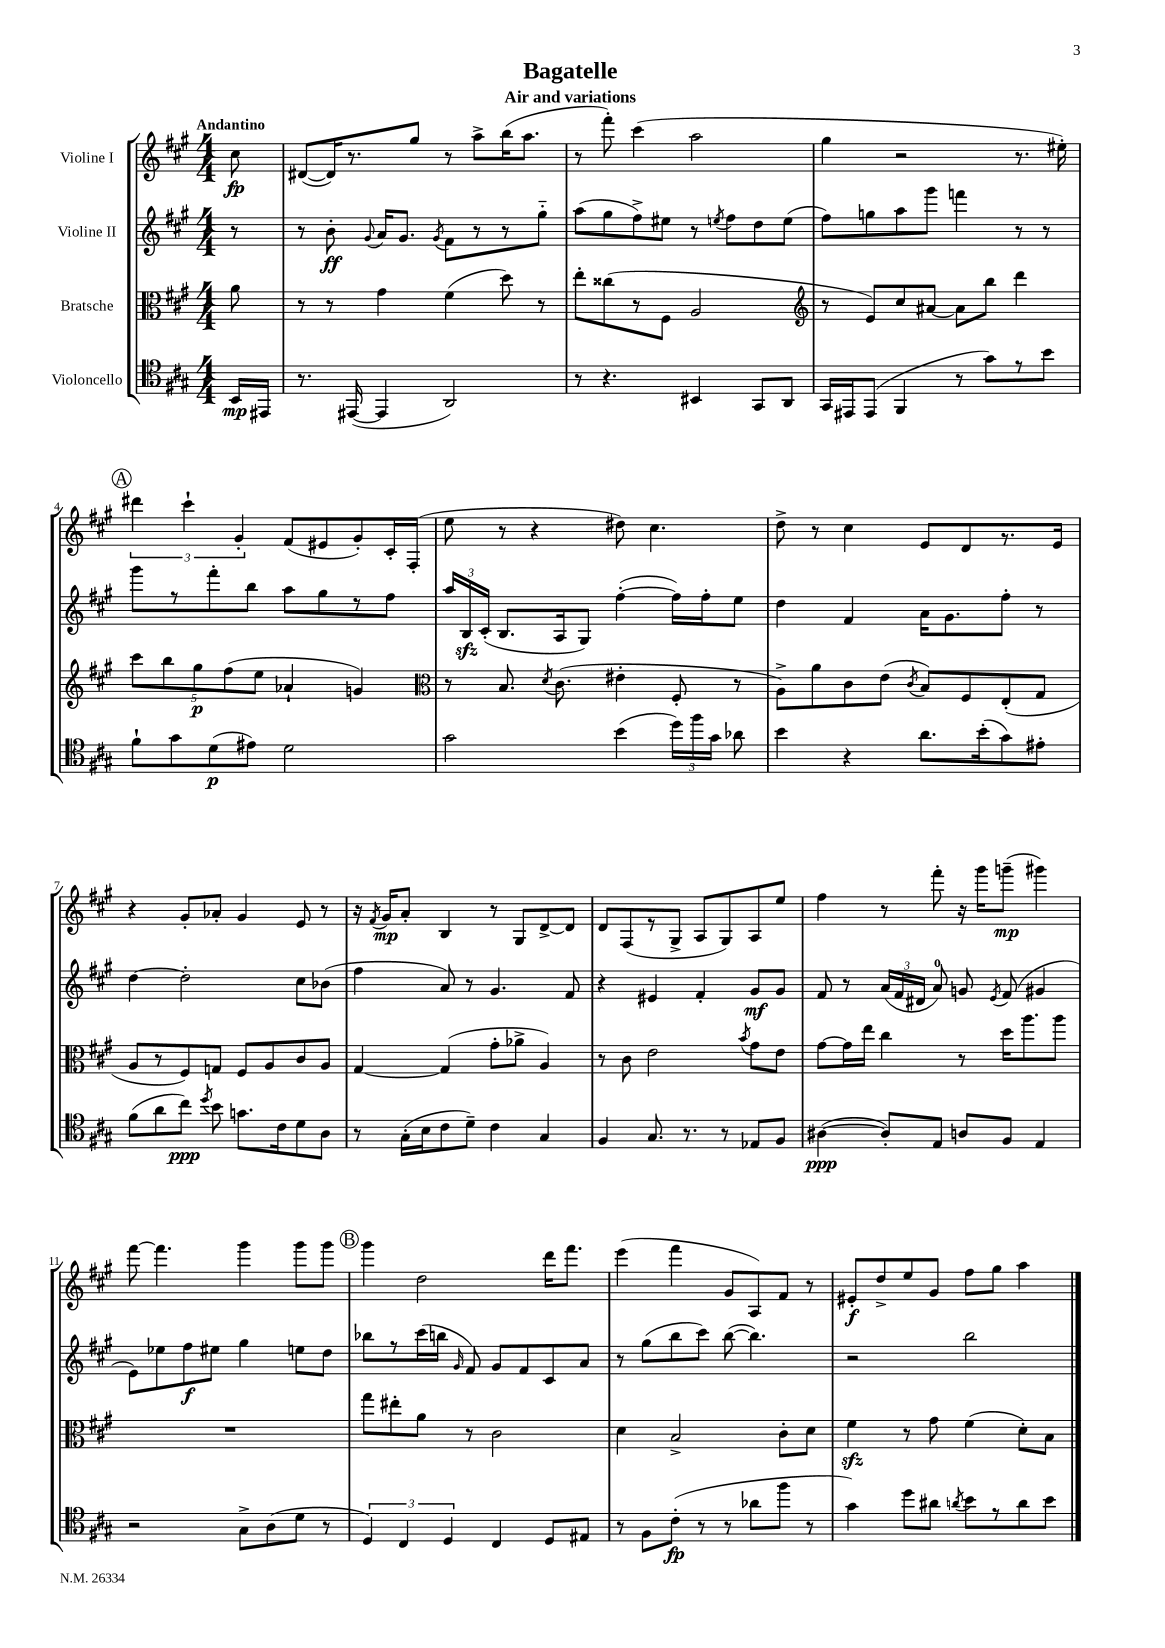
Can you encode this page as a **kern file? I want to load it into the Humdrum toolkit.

**kern	**dynam	**kern	**dynam	**kern	**dynam	**kern	**dynam
*part4	*part4	*part3	*part3	*part2	*part2	*part1	*part1
*staff4	*staff4	*staff3	*staff3	*staff2	*staff2	*staff1	*staff1
*I"Violoncello	*	*I"Bratsche	*	*I"Violine II	*	*I"Violine I	*
*clefC4	*	*clefC3	*	*clefG2	*	*clefG2	*
*k[f#c#g#]	*	*k[f#c#g#]	*	*k[f#c#g#]	*	*k[f#c#g#]	*
*M4/4	*	*M4/4	*	*M4/4	*	*M4/4	*
=	=	=	=	=	=	=	=
!	!	!	!	!	!	!LO:TX:a:B:t=Andantino	!
16BB/LL	mp	8a\	.	8r	.	8cc#\	fp
16EE#X/JJ	.	.	.	.	.	.	.
=1	=1	=1	=1	=1	=1	=1	=1
8.r	.	8r	.	8r	.	([8d#X/L	.
.	.	8r	.	8b'\	ff	16d#/K])	.
([16EE#X/	.	.	.	.	.	8.r	.
.	.	.	.	8qqg#/	.	.	.
4EE#/]	.	4g#\	.	16a/KL	.	.	.
.	.	.	.	8.g#/J	.	.	.
.	.	.	.	.	.	8gg#/J	.
.	.	.	.	8qg#/	.	.	.
2AA/)	.	(4f#\	.	8f#\L	.	8r	.
.	.	.	.	8r	.	8aa^\L	.
.	.	8dd\)	.	8r	.	(16bb\K	.
.	.	.	.	.	.	8.aa\J	.
.	.	8r	.	8gg#\J	.	.	.
=2	=2	=2	=2	=2	=2	=2	=2
8r	.	8ee'\L	.	(8aa\L	.	8r	.
4.r	.	(8cc##X\	.	8gg#\	.	8fff#'\)	.
.	.	8r	.	8ff#^\)	.	(4ccc#\	.
.	.	8F#\J	.	8ee#X\J	.	.	.
4BB#X/	.	2A/	.	8r	.	2aa\	.
.	.	.	.	8qeen/	.	.	.
.	.	.	.	8ff#\L	.	.	.
8GG#/L	.	.	.	8dd\	.	.	.
8AA/J	.	.	.	(8ee\J	.	.	.
=3	=3	=3	=3	=3	=3	=3	=3
*	*	*clefG2	*	*	*	*	*
16GG#/LL	.	8r	.	8ff#\L)	.	4gg#\	.
16EE#X/J	.	.	.	.	.	.	.
(8EE#/J	.	8e/L)	.	8ggn\	.	.	.
4FF#/	.	8cc#/	.	8aa\	.	2r	.
.	.	[8a#X/J	.	8ggg#\J	.	.	.
8r	.	8a#\L]	.	4fffn\	.	.	.
8g#\L)	.	8bb\J	.	.	.	.	.
8r	.	4ddd\	.	8r	.	8.r	.
8b\J	.	.	.	8r	.	.	.
.	.	.	.	.	.	16ee#X'\)	.
!!LO:LB:g=z
!!LO:REH:place=s1:t=A
=4	=4	=4	=4	=4	=4	=4	=4
8f#`\L	.	10ccc#\L	.	8ggg#\L	.	6ddd#X\	.
.	.	10bb\	.	.	.	.	.
8g#\	.	.	.	8r	.	.	.
.	.	.	.	.	.	6ccc#`\	.
.	.	10gg#\	p	.	.	.	.
(8d\	p	.	.	8fff#'\	.	.	.
.	.	(10ff#\	.	.	.	.	.
.	.	.	.	.	.	6g#'/	.
8e#X\J)	.	.	.	8bb\J	.	.	.
.	.	10ee\J	.	.	.	.	.
2d\	.	4a-X`/	.	8aa\L	.	(8f#/L	.
.	.	.	.	8gg#\	.	8e#X/	.
.	.	4gn/)	.	8r	.	8g#'/)	.
.	.	.	.	8ff#\J	.	16c#'/L	.
.	.	.	.	.	.	(16F#'/JJ	.
=5	=5	=5	=5	=5	=5	=5	=5
*	*	*clefC3	*	*	*	*	*
2g#\	.	8r	.	24aa/LL	.	8ee\	.
.	.	.	.	24Bzz/	.	.	.
.	.	.	.	(24c#'/JJ	.	.	.
.	.	8.B/	.	8.B/L	.	8r	.
.	.	.	.	.	.	4r	.
.	.	8qd/	.	.	.	.	.
.	.	(8.c#\	.	16A/k	.	.	.
.	.	.	.	8G#/J)	.	.	.
(4b\	.	4e#X'\	.	([4ff#'\	.	8dd#X\)	.
.	.	.	.	.	.	4.cc#\	.
24dd\LL)	.	8F#'/	.	16ff#\LL])	.	.	.
24ff#\	.	.	.	.	.	.	.
.	.	.	.	16ff#'\J	.	.	.
24g#\JJ	.	.	.	.	.	.	.
8a-X\	.	8r	.	8ee\J	.	.	.
=6	=6	=6	=6	=6	=6	=6	=6
4b\	.	8A^\L)	.	4dd\	.	8dd^\	.
.	.	8a\	.	.	.	8r	.
4r	.	8c#\	.	4f#/	.	4cc#\	.
.	.	(8e\J	.	.	.	.	.
.	.	8qc#/	.	.	.	.	.
8.a\L	.	8B/L)	.	16a\KL	.	8e/L	.
.	.	.	.	8.g#\	.	.	.
.	.	8F#/	.	.	.	8d/	.
(16b'\k	.	.	.	.	.	.	.
8g#\)	.	(8E'/	.	8ff#'\J	.	8.r	.
8e#X'\J	.	8G#/J	.	8r	.	.	.
.	.	.	.	.	.	16e/Jk	.
!!LO:LB:g=z
=7	=7	=7	=7	=7	=7	=7	=7
(8f#\L	.	8A/L	.	[4dd\	.	4r	.
8a\	.	8r	.	.	.	.	.
8cc#\J)	ppp	8F#/)	.	2dd'\]	.	8g#'/L	.
8qdd/	.	.	.	.	.	.	.
8b\	.	8Gn/J	.	.	.	8a-X'/J	.
8.gn\L	.	8F#/L	.	.	.	4g#/	.
.	.	8A/	.	.	.	.	.
16c#\k	.	.	.	.	.	.	.
8d\	.	8c#/	.	8cc#\L	.	8e/	.
8A\J	.	8A/J	.	(8b-X\J	.	8r	.
=8	=8	=8	=8	=8	=8	=8	=8
8r	.	[4G#/	.	4ff#\	.	16r	.
.	.	.	.	.	.	8qf#/	.
.	.	.	.	.	.	16g#/KL	mp
(16G#'\LL	.	.	.	.	.	8a'/J	.
16B\J	.	.	.	.	.	.	.
8c#\	.	(4G#/]	.	8a/)	.	4B/	.
8d~\J)	.	.	.	8r	.	.	.
4c#\	.	8g#'\L	.	4.g#/	.	8r	.
.	.	8a-X^\J	.	.	.	8G#/L	.
4G#/	.	4A/)	.	.	.	[8d^/	.
.	.	.	.	8f#/	.	8d/J]	.
=9	=9	=9	=9	=9	=9	=9	=9
4F#/	.	8r	.	4r	.	8d/L	.
.	.	8c#\	.	.	.	(8F#/	.
8.G#/	.	2e\	.	4e#X/	.	8r	.
.	.	.	.	.	.	8G#^/J	.
8.r	.	.	.	.	.	.	.
.	.	.	.	4f#'/	.	8A/L	.
8r	.	.	.	.	.	8G#/)	.
.	.	8qb/	.	.	.	.	.
8E-X/L	.	8g#\L	.	8g#/L	mf	8A/	.
8F#/J	.	8e\J	.	8g#/J	.	8ee/J	.
=10	=10	=10	=10	=10	=10	=10	=10
([4A#X\	ppp	[8g#\L	.	8f#/	.	4ff#\	.
.	.	16g#\L]	.	8r	.	.	.
.	.	16ee\JJ	.	.	.	.	.
8A#'/L])	.	4cc#\	.	(24a/LL	.	8r	.
.	.	.	.	24f#/	.	.	.
.	.	.	.	24d#X/JJ	.	.	.
8E/J	.	.	.	8a/)	.	8fff#'\	.
8An/L	.	8r	.	8gn/	.	16r	.
.	.	.	.	.	.	16ggg#\KL	.
.	.	.	.	8qe/	.	.	.
8F#/J	.	16dd\KL	.	(8f#/	.	(8gggn~\J	mp
.	.	8.aa\	.	.	.	.	.
4E/	.	.	.	4g#X/	.	4ggg#X\)	.
.	.	8aa\J	.	.	.	.	.
!!LO:LB:g=z
=11	=11	=11	=11	=11	=11	=11	=11
2r	.	1r	.	8e\L)	.	[8fff#\	.
.	.	.	.	8ee-X\	.	4.fff#\]	.
.	.	.	.	8ff#\	f	.	.
.	.	.	.	8ee#X\J	.	.	.
8G#^\L	.	.	.	4gg#\	.	4ggg#\	.
(8A\	.	.	.	.	.	.	.
8d\J	.	.	.	8een\L	.	8ggg#\L	.
8r	.	.	.	8dd\J	.	8ggg#\J	.
!!LO:REH:place=s1:t=B
=12	=12	=12	=12	=12	=12	=12	=12
6D/)	.	8gg#\L	.	8bb-X\L	.	4ggg#\	.
.	.	8ee#X'\	.	8r	.	.	.
6C#/	.	.	.	.	.	.	.
.	.	8a\J	.	(16ccc#\L	.	2dd\	.
.	.	.	.	16bbn\JJ	.	.	.
6D/	.	.	.	.	.	.	.
.	.	.	.	16qqg#/	.	.	.
.	.	8r	.	8f#/)	.	.	.
4C#/	.	2c#\	.	8g#/L	.	.	.
.	.	.	.	8f#/	.	.	.
8D/L	.	.	.	8c#/	.	16ddd\KL	.
.	.	.	.	.	.	8.fff#\J	.
8E#X/J	.	.	.	8a/J	.	.	.
=13	=13	=13	=13	=13	=13	=13	=13
8r	.	4d\	.	8r	.	(4eee\	.
8F#\L	.	.	.	(8gg#\L	.	.	.
(8c#'\J	fp	2B^/	.	8bb\	.	4fff#\	.
8r	.	.	.	8ccc#\J)	.	.	.
8r	.	.	.	([8bb\	.	8g#/L	.
8a-X\L	.	.	.	4.bb\])	.	8A/)	.
8ff#\J	.	8c#'\L	.	.	.	8f#/J	.
8r	.	8d\J	.	.	.	8r	.
=14	=14	=14	=14	=14	=14	=14	=14
4g#\)	.	4f#zz\	.	2r	.	8e#X'/L	f
.	.	.	.	.	.	8dd^/	.
8dd\L	.	8r	.	.	.	8ee/	.
8a#X\J	.	8g#\	.	.	.	8g#/J	.
8qan/	.	.	.	.	.	.	.
8b\L	.	(4f#\	.	2bb\	.	8ff#\L	.
8r	.	.	.	.	.	8gg#\J	.
8a\	.	8d'\L)	.	.	.	4aa\	.
8b\J	.	8B\J	.	.	.	.	.
==	==	==	==	==	==	==	==
*-	*-	*-	*-	*-	*-	*-	*-
